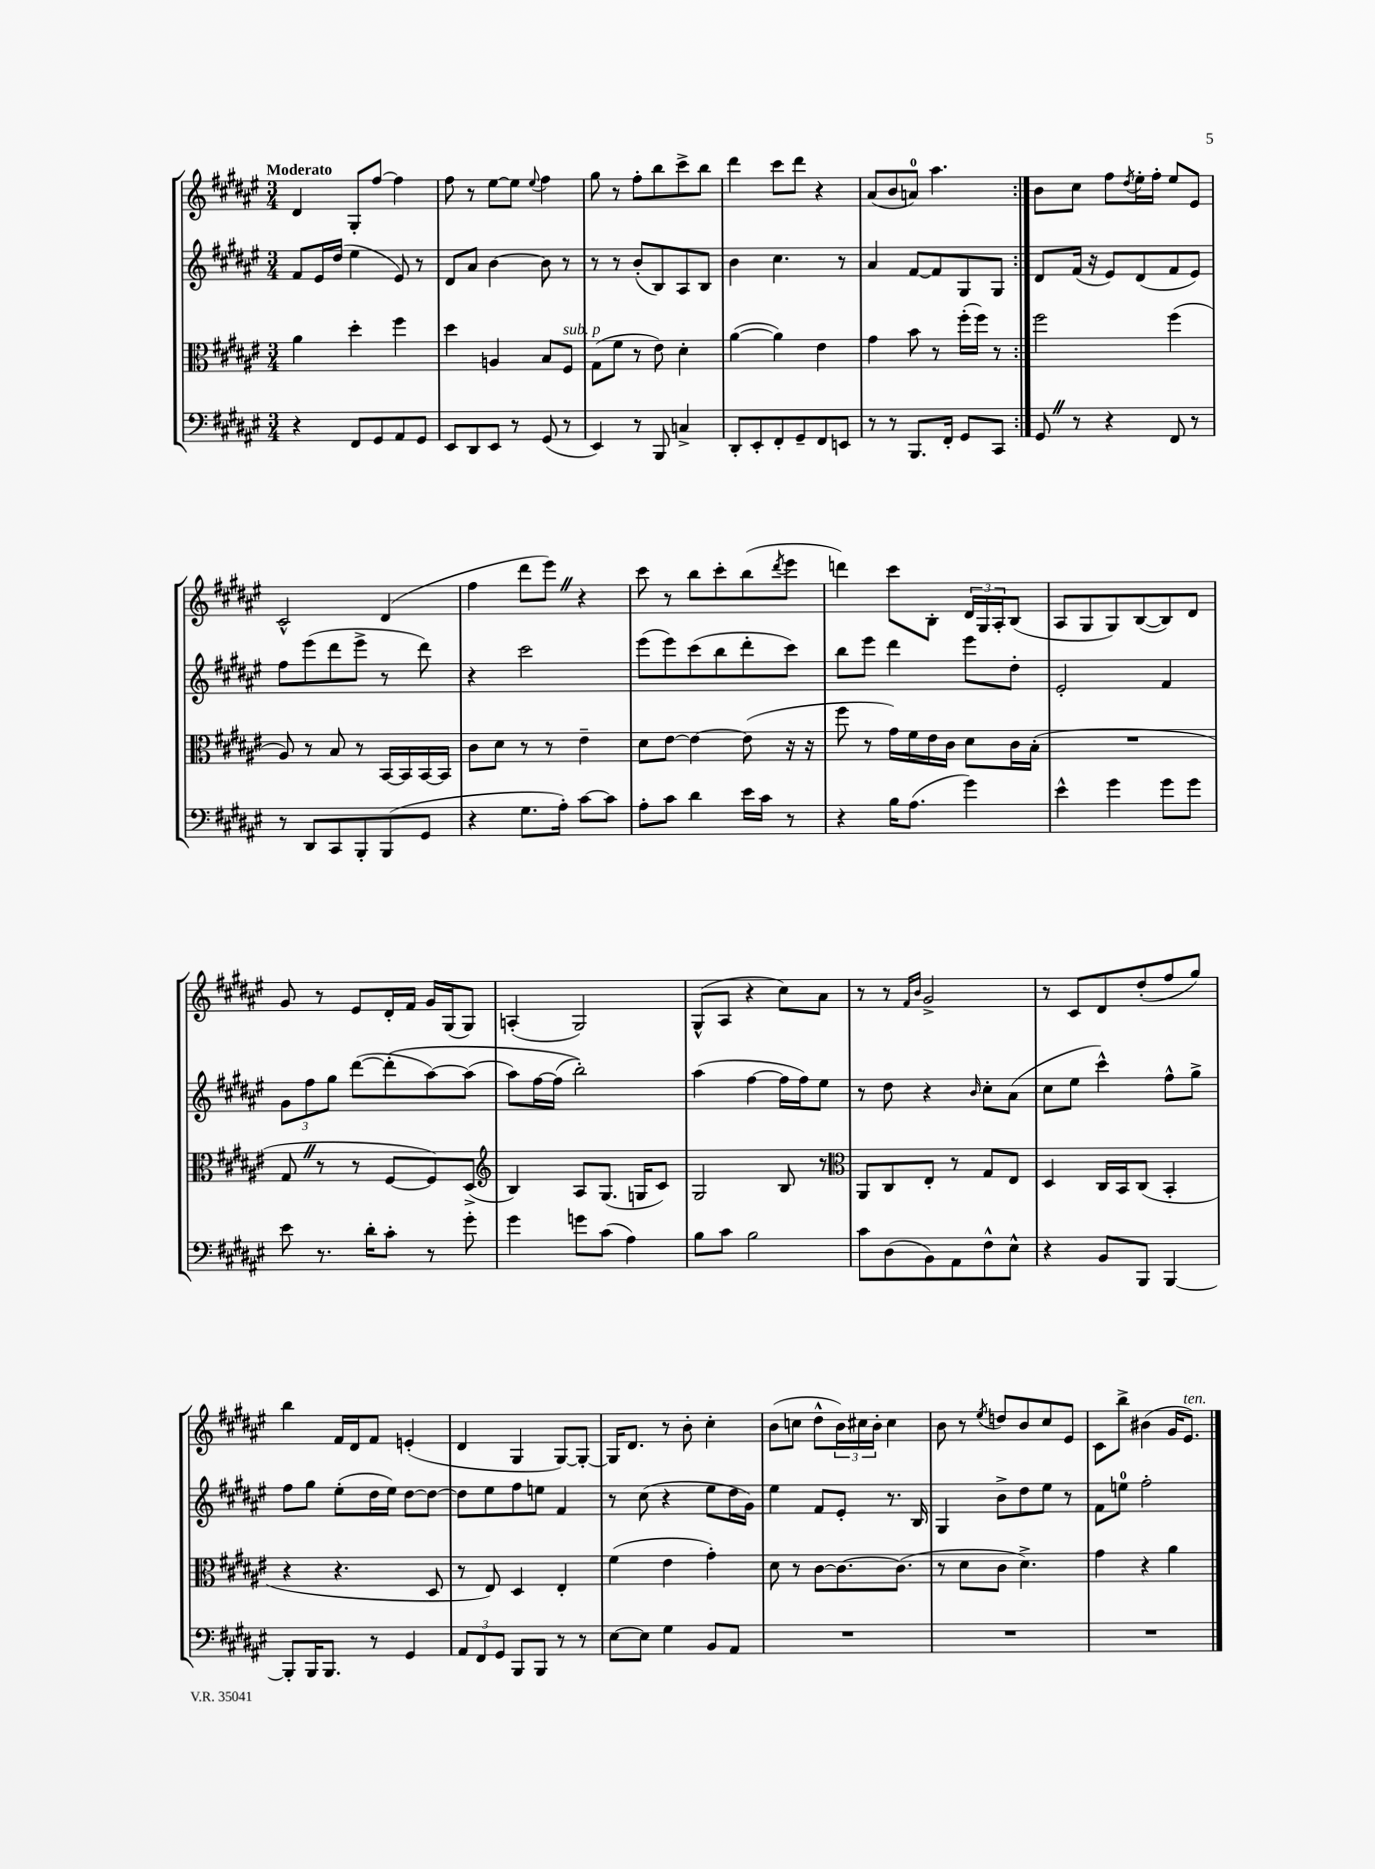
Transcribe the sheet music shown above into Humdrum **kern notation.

**kern	**kern	**kern	**kern
*part4	*part3	*part2	*part1
*staff4	*staff3	*staff2	*staff1
*clefF4	*clefC3	*clefG2	*clefG2
*k[f#c#g#d#a#e#]	*k[f#c#g#d#a#e#]	*k[f#c#g#d#a#e#]	*k[f#c#g#d#a#e#]
*M3/4	*M3/4	*M3/4	*M3/4
=1	=1	=1	=1
!	!	!	!LO:TX:a:B:t=Moderato
4r	4a#\	8f#/L	4d#/
.	.	16e#/L	.
.	.	(16dd#/JJ	.
8FF#/L	4dd#'\	4ee#\	8G#'/L
8GG#/	.	.	[8ff#/J
8AA#/	4ff#\	8e#/)	4ff#\]
8GG#/J	.	8r	.
=2	=2	=2	=2
8EE#/L	4dd#\	8d#/L	8ff#\
8DD#/	.	8a#/J	8r
8EE#/J	4An/	[4b\	[8ee#\L
8r	.	.	8ee#\J]
.	.	.	8qqee#/
(8GG#/	8B/L	8b\]	4ff#\
!	!LO:TX:a:i:t=sub. p	!	!
8r	8F#/J	8r	.
=3	=3	=3	=3
4EE#/)	(8G#\L	8r	8gg#\
.	8f#\J	8r	8r
8r	8r	(8b'/L	8ff#'\L
8BBB/	8e#\)	8B/)	8bb\
4Cn^/	4d#'\	8A#/	8ccc#^\
.	.	8B/J	8bb\J
=4	=4	=4	=4
8DD#'/L	([4a#\	4b\	4ddd#\
8EE#'/	.	.	.
8FF#'/	4a#\])	4.cc#\	8ccc#\L
8GG#~/	.	.	8ddd#\J
8FF#/	4e#\	.	4r
8EEn/J	.	8r	.
=5	=5	=5	=5
8r	4g#\	4a#/	(8a#/L
8r	.	.	8b/
8.BBB/L	8b\	[8f#/L	8an/J)
.	8r	8f#/]	4.aa#\
16FF#'/Jk	.	.	.
8GG#/L	(16ff#'\LL	8G#/	.
.	16ff#\JJ)	.	.
8CC#/J	8r	8G#/J	.
=6:|!	=6:|!	=6:|!	=6:|!
8GG#Z/	2ff#\	8d#/L	8b\L
8r	.	(16f#/Jk	8cc#\J
.	.	16r	.
4r	.	8e#/L)	8ff#\L
.	.	.	8qdd#/
.	.	(8d#/	16ee#'\L
.	.	.	16ff#'\JJ
8FF#/	(4ff#\	8f#/	8ee#/L
8r	.	8e#/J)	8e#/J
!!LO:LB:g=z
=7	=7	=7	=7
8r	8A#/)	8ff#\L	2c#^^/
8DD#/L	8r	(8eee#\	.
8CC#/	8B/	8ddd#\	.
8BBB'/	8r	8eee#^\J	.
(8BBB/	[16BB/LL	8r	(4d#/
.	16BB/]	.	.
8GG#/J	[16BB/	8ddd#\)	.
.	16BB/JJ]	.	.
=8	=8	=8	=8
4r	8c#\L	4r	4ff#\
.	8d#\J	.	.
8.G#\L	8r	2ccc#\	8ddd#\L
.	8r	.	8eee#Z\J)
16A#'\Jk)	.	.	.
[8c#\L	4e#~\	.	4r
8c#\J]	.	.	.
=9	=9	=9	=9
8A#'\L	8d#\L	(8eee#\L	8ccc#\
8c#\J	[8e#\J	8eee#\)	8r
4d#\	4e#\_	(8ccc#\	8bb\L
.	.	8bb\	8ccc#'\
16e#\LL	(8e#\]	8ddd#'\	(8bb\
16c#\JJ	.	.	.
.	.	.	8qddd#/
8r	16r	8ccc#\J)	8eee#\J
.	16r	.	.
=10	=10	=10	=10
4r	8ff#\	8bb\L	4dddn\)
.	8r	8eee#\J	.
16B\KL	16g#\LL)	4ddd#\	8ccc#\L
(8.A#\J	16f#\	.	.
.	16e#\	.	8B'\J
.	16c#\JJ	.	.
4g#\)	8d#\L	8eee#\L	24d#/LL
.	.	.	24G#/
.	.	.	24A#'/J
.	16c#\L	8dd#'\J	(8B/J
.	(16B'\JJ	.	.
=11	=11	=11	=11
4e#^^\	2.r	2e#'/	8A#/L
.	.	.	8G#/
4g#\	.	.	8G#/)
.	.	.	([8B/
8g#\L	.	4f#/	8B/])
8g#\J	.	.	8d#/J
!!LO:LB:g=z
=12	=12	=12	=12
8e#\	8G#Z/	12g#\L	8g#/
.	.	12ff#\	.
8.r	8r	.	8r
.	.	12gg#\J	.
.	8r	([8ddd#\L	8e#/L
16d#'\KL	.	.	.
8c#'\J	[8F#/L	(8ddd#'\]	16d#'/L
.	.	.	16f#/JJ
8r	8F#/])	[8aa#\)	16g#/LL
.	.	.	(16G#/J
8g#'\	(8D#^/J	(8aa#\J]	8G#/J)
=13	=13	=13	=13
*	*clefG2	*	*
4g#\	4B/)	8aa#\L)	(4An'/
.	.	[16ff#\L	.
.	.	(16ff#\JJ]	.
8gn\L	8A#/L	2bb'\))	2G#/)
(8c#\J	(8.G#/J	.	.
4A#\)	.	.	.
.	16Gn/KL	.	.
.	8c#/J)	.	.
=14	=14	=14	=14
8B\L	2G#/	(4aa#\	(8G#^^/L
8c#\J	.	.	8A#/J
2B\	.	[4ff#\	4r
.	8B/	16ff#\LL]	8cc#\L)
.	.	16ff#\J)	.
.	8r	8ee#\J	8a#\J
=15	=15	=15	=15
*	*clefC3	*	*
8c#\L	8AA#/L	8r	8r
(8D#\	8C#/	8dd#\	8r
.	.	.	16qqf#/LL
.	.	.	16qqb/JJ
8BB\)	8E#'/J	4r	2g#^/
8AA#\	8r	.	.
.	.	16qqb/	.
8F#^^\	8G#/L	8cc#'\L	.
8E#^^\J	8E#/J	(8a#\J	.
=16	=16	=16	=16
4r	4D#/	8cc#\L	8r
.	.	8ee#\J	8c#/L
8BB/L	16C#/LL	4ccc#^^\)	8d#/
.	16BB/J	.	.
8BBB/J	(8C#/J	.	(8dd#'/
[4BBB/	4BB'/	8ff#^^\L	8ff#/
.	.	8gg#^\J	8gg#/J)
!!LO:LB:g=z
=17	=17	=17	=17
8BBB'/L]	4r	8ff#\L	4bb\
16BBB/K	.	8gg#\J	.
8.BBB/J	.	.	.
.	4.r	(8ee#'\L	16f#/LL
.	.	.	16d#/J
8r	.	16dd#\L	8f#/J
.	.	16ee#\JJ)	.
4GG#/	.	[8dd#\L	(4en'/
.	8D#/	8dd#\J_	.
=18	=18	=18	=18
12AA#/L	8r	8dd#\L]	4d#/
12FF#/	.	.	.
.	8E#/)	8ee#\	.
12GG#/J	.	.	.
8BBB/L	4D#/	8ff#\	4G#/
8BBB/J	.	8een\J	.
8r	4E#'/	4f#/	[8G#/L)
8r	.	.	8G#'/J_
=19	=19	=19	=19
[8E#\L	(4f#\	8r	16G#/KL]
.	.	.	8.d#/J
8E#\J]	.	(8cc#\	.
4G#\	4e#\	4r	8r
.	.	.	8b'\
8BB/L	4g#'\)	8ee#\L	4cc#'\
8AA#/J	.	16dd#\L	.
.	.	16g#\JJ)	.
=20	=20	=20	=20
2.r	8d#\	4ee#\	(8b\L
.	8r	.	8ccn\J
.	[8c#\L	8f#/L	8dd#^^\L
.	8.c#\_	8e#'/J	24b\L)
.	.	.	24cc#X\
.	.	.	24b'\JJ
.	.	8.r	4cc#\
.	(8.c#\J]	.	.
.	.	16B/	.
=21	=21	=21	=21
2.r	8r	4G#/	8b\
.	8d#\L	.	8r
.	.	.	8qee#/
.	8c#\J	8b^\L	8ddn/L
.	4.d#^\)	8dd#\	8b/
.	.	8ee#\J	8cc#/
.	.	8r	8e#/J
=22	=22	=22	=22
2.r	4g#\	8f#\L	8c#\L
.	.	8een\J	8bb^\J
.	4r	2ff#'\	(4b#X\
.	4a#\	.	16g#/KL
!	!	!	!LO:TX:a:i:t=ten.
.	.	.	8.e#/J)
==	==	==	==
*-	*-	*-	*-
